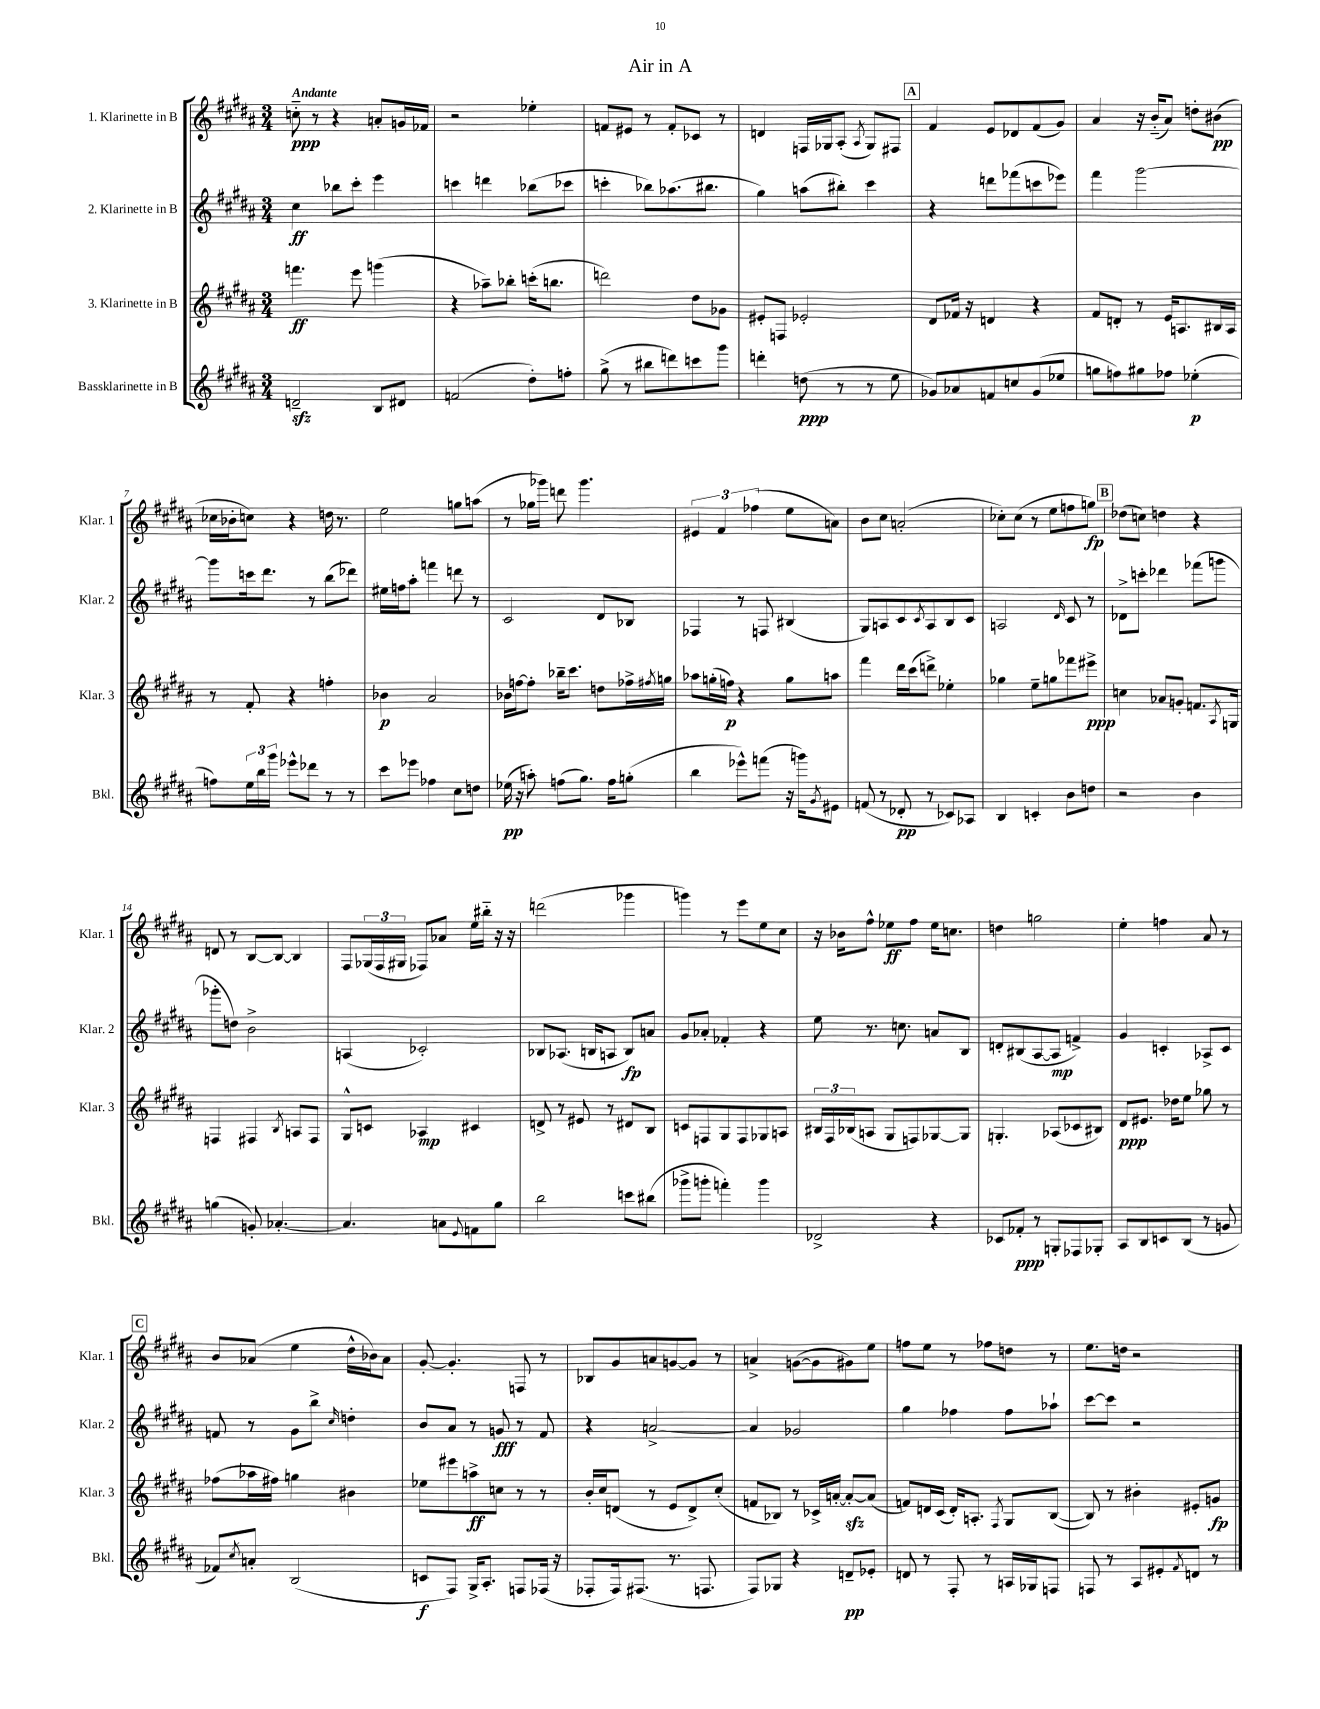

**kern	**kern	**kern	**kern
*staff4	*staff3	*staff2	*staff1
*clefG2	*clefG2	*clefG2	*clefG2
*k[f#c#g#d#a#]	*k[f#c#g#d#a#]	*k[f#c#g#d#a#]	*k[f#c#g#d#a#]
*M3/4	*M3/4	*M3/4	*M3/4
2d~	4.fff	4cc#	8cc'~
.	.	.	8r
.	.	8bb-	4r
.	8eee	8ccc#'	.
8B	(4ggg	4eee	8a'
8d#	.	.	16g
.	.	.	16f-
=	=	=	=
(2f	4r	4ccc	2r
.	8aa-~)	4ddd	.
.	8bb-'	.	.
8dd#')	(16ccc'	(8bb-	4ee-'
.	8.bb	.	.
8ff'	.	8ccc-	.
=	=	=	=
(8gg#^	2ddd)	4ccc'	8f
8r	.	.	8e#
8bb#	.	8bb-)	8r
8ddd)	.	(8.aa-	8f'
8ccc	8dd#	.	8c-
.	.	8.bb#	.
8ggg#	8g-	.	8r
=	=	=	=
4ddd'	8e#'	4gg#)	4d
.	8F	.	.
(8dd	2e-'	(8aa	16F
.	.	.	16G-
8r	.	8bb#')	(8A#'
.	.	.	8qA#
8r	.	4ccc#	8G-)
8ee	.	.	8F#
=	=	=	=
8g-)	8d#	4r	4f#
8a-	16f-	.	.
.	16r	.	.
8f	4d	8ddd	8e
8cc	.	(8fff-	8d-
(8g-	4r	8ccc	(8f#
8ee-	.	8eee-)	8g#)
=	=	=	=
8gg	8f#	4fff#	4a#
8ff)	8d'	.	.
8gg#	8r	[2ggg#	16r
.	.	.	(16b'~
8ff-	16e	.	8a#)
.	8.A	.	.
(4ee-'	.	.	8dd'
.	16B#	.	(8b#
.	16A	.	.
=	=	=	=
8ff)	8r	8ggg#]	16cc-
.	.	.	16b-'
24ee	8f#'	16ccc	8cc)
24bb	.	.	.
.	.	8.ddd#	.
24ggg#	.	.	.
8eee-^^	4r	.	4r
8ddd-	.	8r	.
8r	4ff'	(8bb	16dd
.	.	.	8.r
8r	.	8ddd-)	.
=	=	=	=
8ccc#	4b-	16ee#	2ee
.	.	16ff	.
8eee-	.	8aa#'	.
4ff-	2a#	4fff	.
8cc#	.	8ddd	8gg
8dd	.	8r	(8aa
=	=	=	=
(16ee-	16b-	2c#	8r
16r	[16ff	.	.
8aa')	8ff']	.	16gg-
.	.	.	16ggg-)
(8ff	16bb-~	.	8ddd
.	8.ccc#	.	.
8.gg#)	.	.	4.ggg-
.	8dd	8d#	.
16ff	.	.	.
(8gg'	16ff-^	8B-	.
.	8qff#	.	.
.	16gg	.	.
=	=	=	=
4bb	8aa-	4F-	6e#
.	(16gg'	.	.
.	.	.	6f#
.	16ff)	.	.
8eee-^^)	4r	8r	.
.	.	.	(6ff-
(8fff	.	8F	.
16r	8gg	(4B#	8ee
16ggg)	.	.	.
8qg#	.	.	.
8e#	8aa	.	8a)
=	=	=	=
(8f	4fff#	8G#)	8b
8r	.	8A	8cc#
8d-'	16ddd#	8c#	(2a'
.	(16ccc#	.	.
.	.	8qc#	.
8r	8ddd^)	8A	.
8c-)	4ee-'	8B	.
8A-	.	8c#	.
=	=	=	=
4B	4gg-	2A	8cc-')
.	.	.	(8cc-
4c'	8ee~	.	8r
.	8gg	.	8ee
.	.	16qqd#	.
8b	8fff-	8c#	8ff
8dd	8eee#^	8r	8gg)
=	=	=	=
2r	4cc	8d-^	(8dd-
.	.	8ccc'	8cc)
.	8a-	4ddd-	4dd
.	8g'	.	.
4b	8.f	(8fff-	4r
.	.	8ggg	.
.	8qA#	.	.
.	16G	.	.
=	=	=	=
(4gg	4F	8ggg-'	8d
.	.	8dd)	8r
8g')	4F#	2b^	[8B
[4.a-'	.	.	8B_
.	8qB	.	.
.	8A	.	4B]
.	8F#	.	.
=	=	=	=
4.a-]	8G#^^	(4A	8F#
.	8c	.	(24G-
.	.	.	24F#
.	.	.	24G#
.	4A-	2c-')	8F-)
8a	.	.	8a-
8qqe	.	.	.
8f	4c#	.	16ee
.	.	.	16bb#'~
8gg#	.	.	16r
.	.	.	16r
=	=	=	=
2bb	8d^	8B-	(2ddd
.	8r	(8.A-	.
.	8e#	.	.
.	.	16B	.
.	8r	8A	.
8ccc	8d#	8B)	4ggg-
(8bb#	8B	8a	.
=	=	=	=
8ggg-^	8c	8g#	4ggg)
8ggg'	8F	8a-'	.
4fff')	8G#	4f-'	8r
.	8F	.	8eee
4ggg	8G-	4r	8ee
.	8A	.	8cc#
=	=	=	=
2d-^	24B#	8ee	16r
.	24F#	.	.
.	.	.	16b-
.	(24B-	.	.
.	8A	8.r	8ff#^^
.	8G#	.	8ee-
.	.	8.cc	.
.	8F)	.	8ff#
4r	[8G-	8a	16ee-
.	.	.	8.cc
.	8G-]	8B	.
=	=	=	=
8c-	4.G'	8d'	4dd
8f-'	.	(8B#	.
8r	.	[8A#	2gg
8G'	(8A-	8A#]	.
8F-	8c-	4f^)	.
8G-'	8B#)	.	.
=	=	=	=
8A#	8d#	4g#	4ee'
8B	8.e#	.	.
8c	.	4c'	4ff
.	16dd-	.	.
(8B	8ee	.	.
8r	8gg-	8A-^	8a#
8g	8r	8c	8r
=	=	=	=
8f-)	(8ff-	8f	8b
8qcc#	.	.	.
8a'	16aa-	8r	(8a-
.	16ff#)	.	.
(2B	4gg	8g#	4ee
.	.	8bb^	.
.	.	16qqcc#	.
.	4b#	4dd'	16dd#^^
.	.	.	16b-)
.	.	.	8a-
=	=	=	=
8c	8ee-	8b	[8g#'
8F#)	8eee#	8a#	4.g#']
16G#^	8aa^	8r	.
8.A#'	.	.	.
.	8cc	8g	.
8F	8r	8r	8F
(16F-	8r	8f#	8r
16r	.	.	.
=	=	=	=
8F-'	16b'	4r	8B-
.	16cc#	.	.
16F-)	(8d	.	8g#
(8.F#	.	.	.
.	8r	[2a^	8a
8.r	8e	.	[8g
.	8d^)	.	8g]
8.F	.	.	.
.	(8cc#'	.	8r
=	=	=	=
8F#)	8f	4a]	4a^
8G-	8B-)	.	.
4r	8r	2g-	([8g
.	16c-^	.	8g]
.	[16a'	.	.
8d~	8a'_	.	8g#)
8e-'	(8a]	.	8ee
=	=	=	=
8d	8f)	4gg#	8ff
8r	16d	.	8ee
.	(16c#	.	.
8F#'	16d')	4ff-	8r
.	8.A'	.	.
8r	.	.	8ff-
.	8qF#	.	.
16A	8G#	8ff-	8dd
16G-	.	.	.
8F	([8B	8aa-`	8r
=	=	=	=
8F	8B])	[8ccc#	8.ee
8r	8r	8ccc#]	.
.	.	.	16dd
8A#	4b#'	2r	2r
8e#'	.	.	.
8qf#	.	.	.
8d	8e#'	.	.
8r	8g	.	.
==	==	==	==
*-	*-	*-	*-
